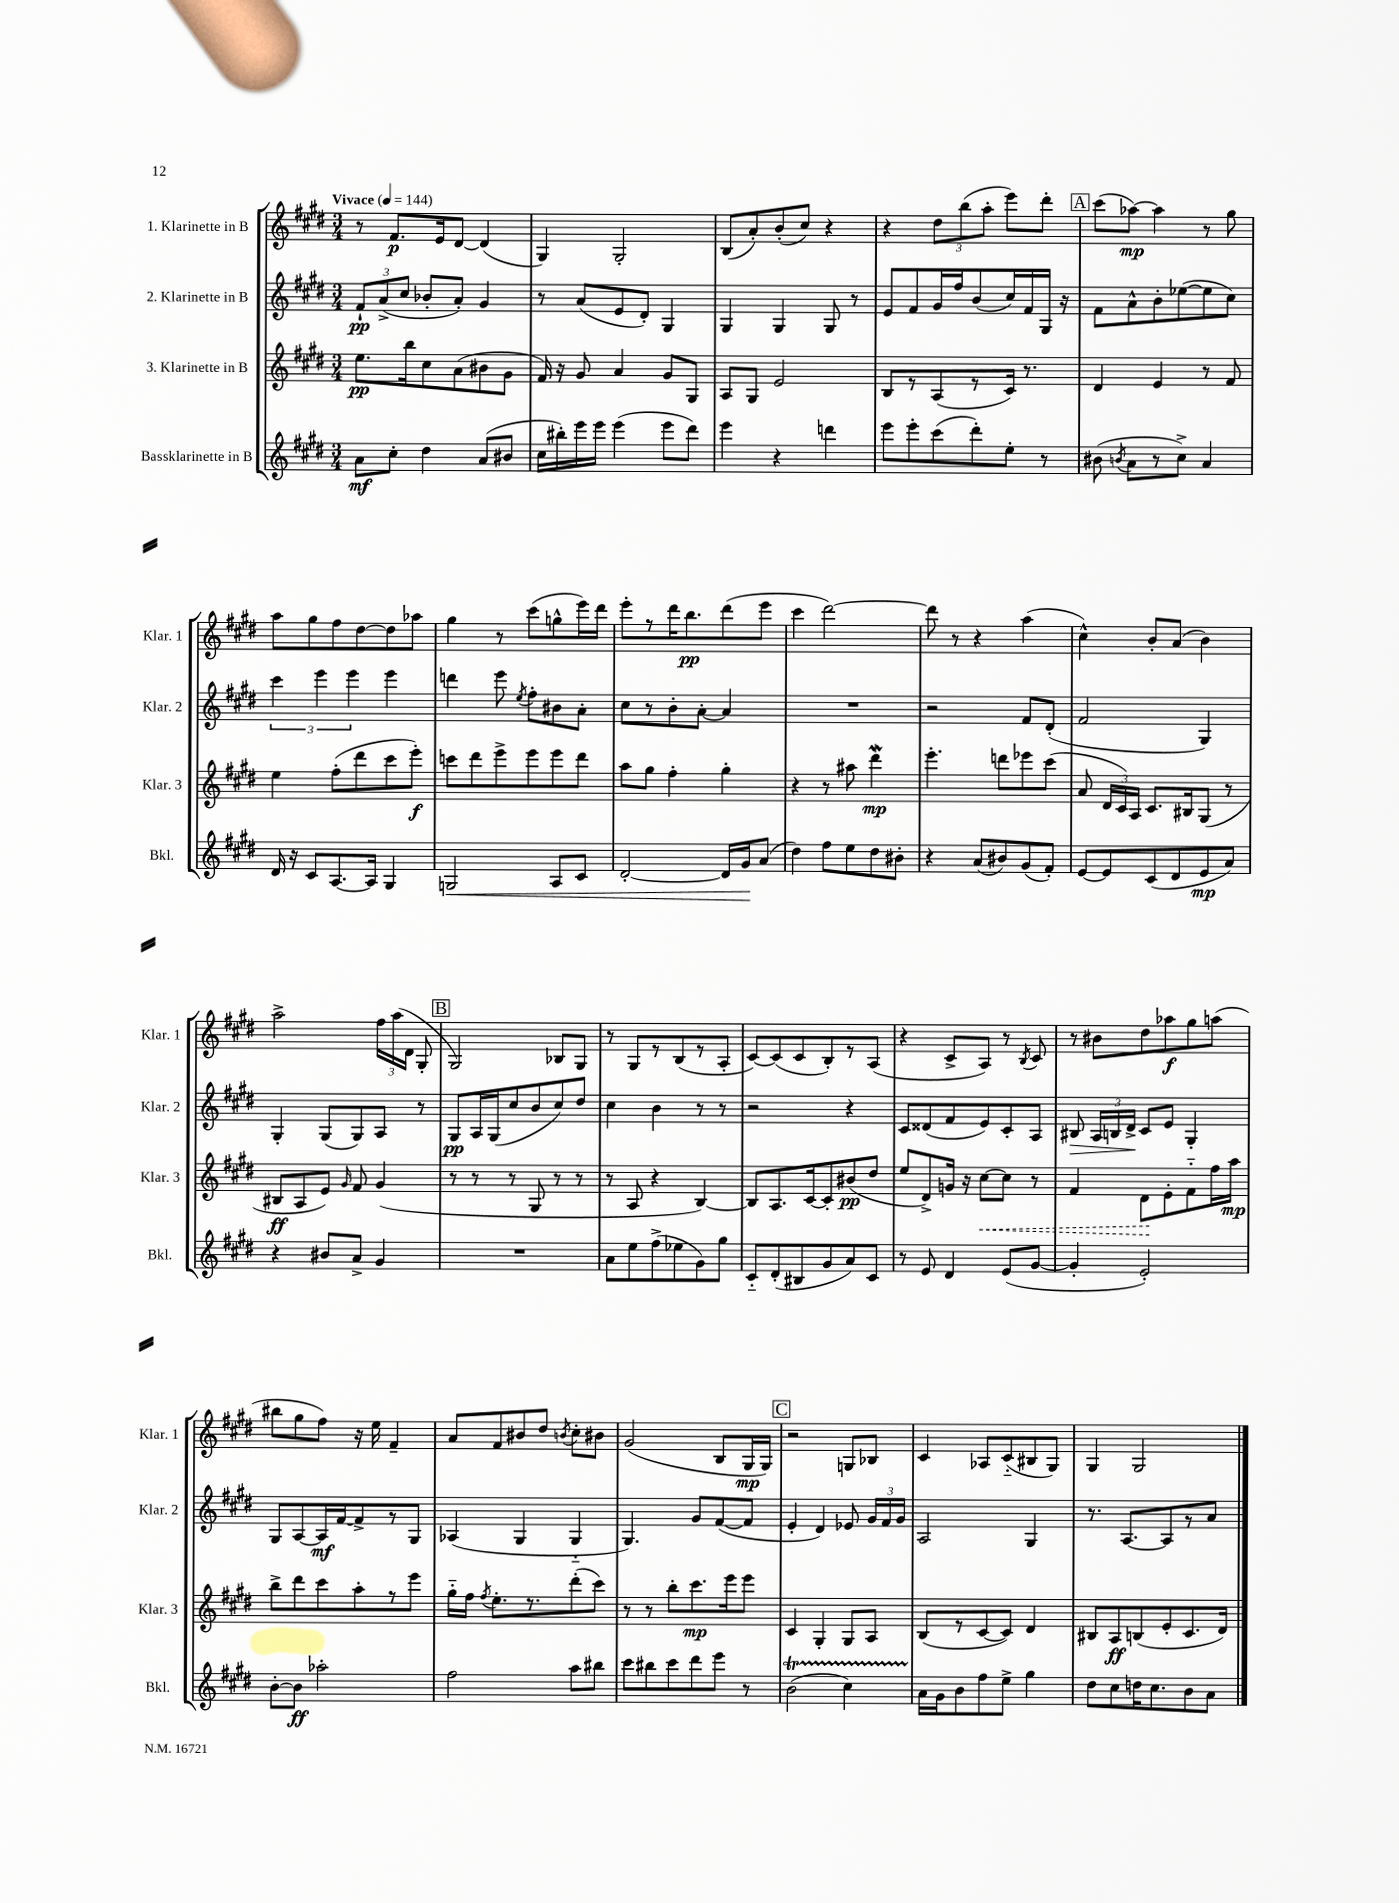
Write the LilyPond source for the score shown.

<<
\new StaffGroup <<
\new Staff = "s0" \with { instrumentName = "1. Klarinette in B" shortInstrumentName = "Klar. 1" } {
    \clef treble \key e \major \numericTimeSignature \time 3/4 \tempo "Vivace" 4 = 144
    \autoBeamOff r8 fis'8.[\p e'16 dis'8]~ dis'4( |
    gis4) gis2-. |
    b8[( a'8-.) b'8-.( cis''8]) r4 |
    r4 \tuplet 3/2 { dis''8[ b''8( a''8]-. } e'''8[) dis'''8]-. |
    \mark \markup { \box "A" } cis'''8[( aes''8]~\mp) aes''4 r8 gis''8 |
    a''8[ gis''8 fis''8 dis''8~ dis''8 aes''8] |
    gis''4 r8 cis'''8[( g''8-^ e'''16) dis'''16] |
    e'''8[-. r8 dis'''16 b''8.\pp dis'''8( e'''8] |
    cis'''4 dis'''2~) |
    dis'''8 r8 r4 a''4( |
    cis''4-^) b'8[-. a'8]( b'4) |
    a''2-> \tuplet 3/2 { fis''16[ a''16( dis'16] } gis8-. |
    \mark \markup { \box "B" } gis2) bes8[ gis8] |
    r8 gis8[ r8 b8( r8 a8]-. |
    cis'8[~) cis'8( cis'8 b8-.) r8 a8]( |
    r4 cis'8[-> a8]) r8 \acciaccatura { b8 } cis'8 |
    r8 bis'8[ dis''8 aes''8\f gis''8 a''8]( |
    bis''8[ gis''8 fis''8]) r16 e''16 fis'4-- |
    a'8[ fis'8 bis'8 dis''8] \acciaccatura { b'8 } cis''8[-. bis'8] |
    gis'2( b8[ gis16\mp gis16]) |
    \mark \markup { \box "C" } r2 g8[ bes8] |
    cis'4 aes8[ cis'8-_( bis8 gis8]) |
    gis4 gis2 \bar "|." |
}
\new Staff = "s1" \with { instrumentName = "2. Klarinette in B" shortInstrumentName = "Klar. 2" } {
    \clef treble \key e \major \numericTimeSignature \time 3/4
    \autoBeamOff \tuplet 3/2 { fis'8[-!\pp a'8->( cis''8] } bes'8[-. a'8]-.) gis'4 |
    r8 a'8[( e'8 dis'8]-.) gis4 |
    gis4 gis4 gis8 r8 |
    e'8[ fis'8 gis'16 fis''16 b'8( cis''16) fis'16 gis16] r16 |
    \mark \markup { \box "A" } fis'8[ a'8-^ b'8-. ees''8~( ees''8 cis''8]) |
    \tuplet 3/2 { cis'''4 e'''4 e'''4 } e'''4 |
    d'''4 e'''8 \acciaccatura { e''8 } fis''8[-. bis'8 a'8]-. |
    cis''8[ r8 b'8-. a'8]~-. a'4 |
    R2. |
    r2 fis'8[ dis'8]-.( |
    fis'2 gis4) |
    gis4-. gis8[( gis8) a8] r8 |
    \mark \markup { \box "B" } gis8[\pp a16 gis16( cis''8 b'8 cis''8) dis''8] |
    cis''4 b'4 r8 r8 |
    r2 r4 |
    cis'8[ disis'8( fis'8 e'8) cis'8-. a8] |
    bis8\> \tuplet 3/2 { a16[ b16 dis'16]->\! } cis'8[ e'8] gis4-. |
    gis8[ a8~ a16\mf fis'16~ fis'8-> r8 gis8] |
    aes4( gis4 gis4-_ |
    gis4.) gis'8[ fis'8~( fis'8] |
    \mark \markup { \box "C" } e'4-. dis'4) ees'8 \tuplet 3/2 { gis'16[ fis'16 gis'16] } |
    a2 gis4 |
    r8. a8.[~ a8 r8 a'8] \bar "|." |
}
\new Staff = "s2" \with { instrumentName = "3. Klarinette in B" shortInstrumentName = "Klar. 3" } {
    \clef treble \key e \major \numericTimeSignature \time 3/4
    \autoBeamOff e''8.[\pp b''16 cis''8 a'8( bis'8 gis'8] |
    fis'16) r16 gis'8 a'4 gis'8[ gis8] |
    a8[ gis8] e'2 |
    b8[ r8 a8( r8 cis'16]) r8. |
    \mark \markup { \box "A" } dis'4 e'4 r8 fis'8 |
    e''4 fis''8[-.( dis'''8 cis'''8 e'''8]-.\f) |
    c'''8[ dis'''8 e'''8-> e'''8 e'''8 dis'''8] |
    a''8[ gis''8] fis''4-. gis''4-. |
    r4 r8 ais''8 dis'''4\mordent\mp |
    e'''4.-. d'''8[ ees'''8 cis'''8]( |
    a'8 \tuplet 3/2 { dis'16[ cis'16) a16] } cis'8.[ bis16 gis8]( r8 |
    bis8[\ff a8 e'8]) \grace { gis'16 } fis'8 gis'4( |
    \mark \markup { \box "B" } r8 r8 r8 gis8 r8 r8 |
    r8 a8 r4 b4~) |
    b8[ a8. cis'16~ cis'8-. bis'8\pp( dis''8] |
    e''8[ dis'8->) g'16] r16 \once \override Hairpin.style = #'dashed-line cis''8[~\< cis''8] r8 |
    fis'4 dis'8[\! e'8-. fis'8-_ fis''16 a''16]\mp |
    b''8[-> dis'''8 cis'''8 a''8-. r8 e'''8] |
    gis''16[-_ fis''16] \acciaccatura { fis''8 } e''8.[-. r8. dis'''8-.( cis'''8]) |
    r8 r8 b''8[-. cis'''8.\mp e'''16 e'''8] |
    \mark \markup { \box "C" } cis'4 gis4-. gis8[ a8] |
    b8[( r8 cis'8~ cis'8]) dis'4 |
    bis8[ a8\ff b8( e'8-. cis'8. dis'16]) \bar "|." |
}
\new Staff = "s3" \with { instrumentName = "Bassklarinette in B" shortInstrumentName = "Bkl." } {
    \clef treble \key e \major \numericTimeSignature \time 3/4
    \autoBeamOff a'8[\mf cis''8]-. dis''4 a'8[( bis'8] |
    cis''16[ bis''16-.) e'''16 e'''16] e'''4( e'''8[ dis'''8]) |
    e'''4 r4 d'''4 |
    e'''8[ e'''8-. cis'''8( dis'''8-.) e''8]-. r8 |
    \mark \markup { \box "A" } bis'8( \acciaccatura { b'8 } a'8[ r8 cis''8]->) a'4 |
    dis'16 r16 cis'8[ a8.~ a16] gis4 |
    g2\< a8[ cis'8] |
    dis'2~-. dis'16[ gis'16\! a'8]( |
    dis''4) fis''8[ e''8 dis''8 bis'8]-. |
    r4 a'8[( bis'8) gis'8( fis'8]-.) |
    e'8[~ e'8 cis'8( dis'8 e'8\mp a'8]) |
    r4 bis'8[ a'8]-> gis'4 |
    \mark \markup { \box "B" } R2. |
    a'8[ e''8 fis''8->( ees''8 gis'8) gis''8] |
    cis'8[-_ dis'8-.( bis8 gis'8 a'8) cis'8] |
    r8 e'8 dis'4 e'8[( gis'8]~ |
    gis'4-. e'2-.) |
    b'8[~-. b'8]\ff aes''2-. |
    fis''2 a''8[ bis''8] |
    cis'''8[ bis''8 cis'''8 dis'''8 e'''8] r8 |
    \mark \markup { \box "C" } b'2\startTrillSpan( cis''4) |
    a'16[\stopTrillSpan gis'16 b'8 fis''8 e''8]-> gis''4 |
    dis''8[ cis''8 d''16 cis''8. b'8 a'8] \bar "|." |
}
>>
>>
\layout { \context { \Score \remove "Bar_number_engraver" } }
